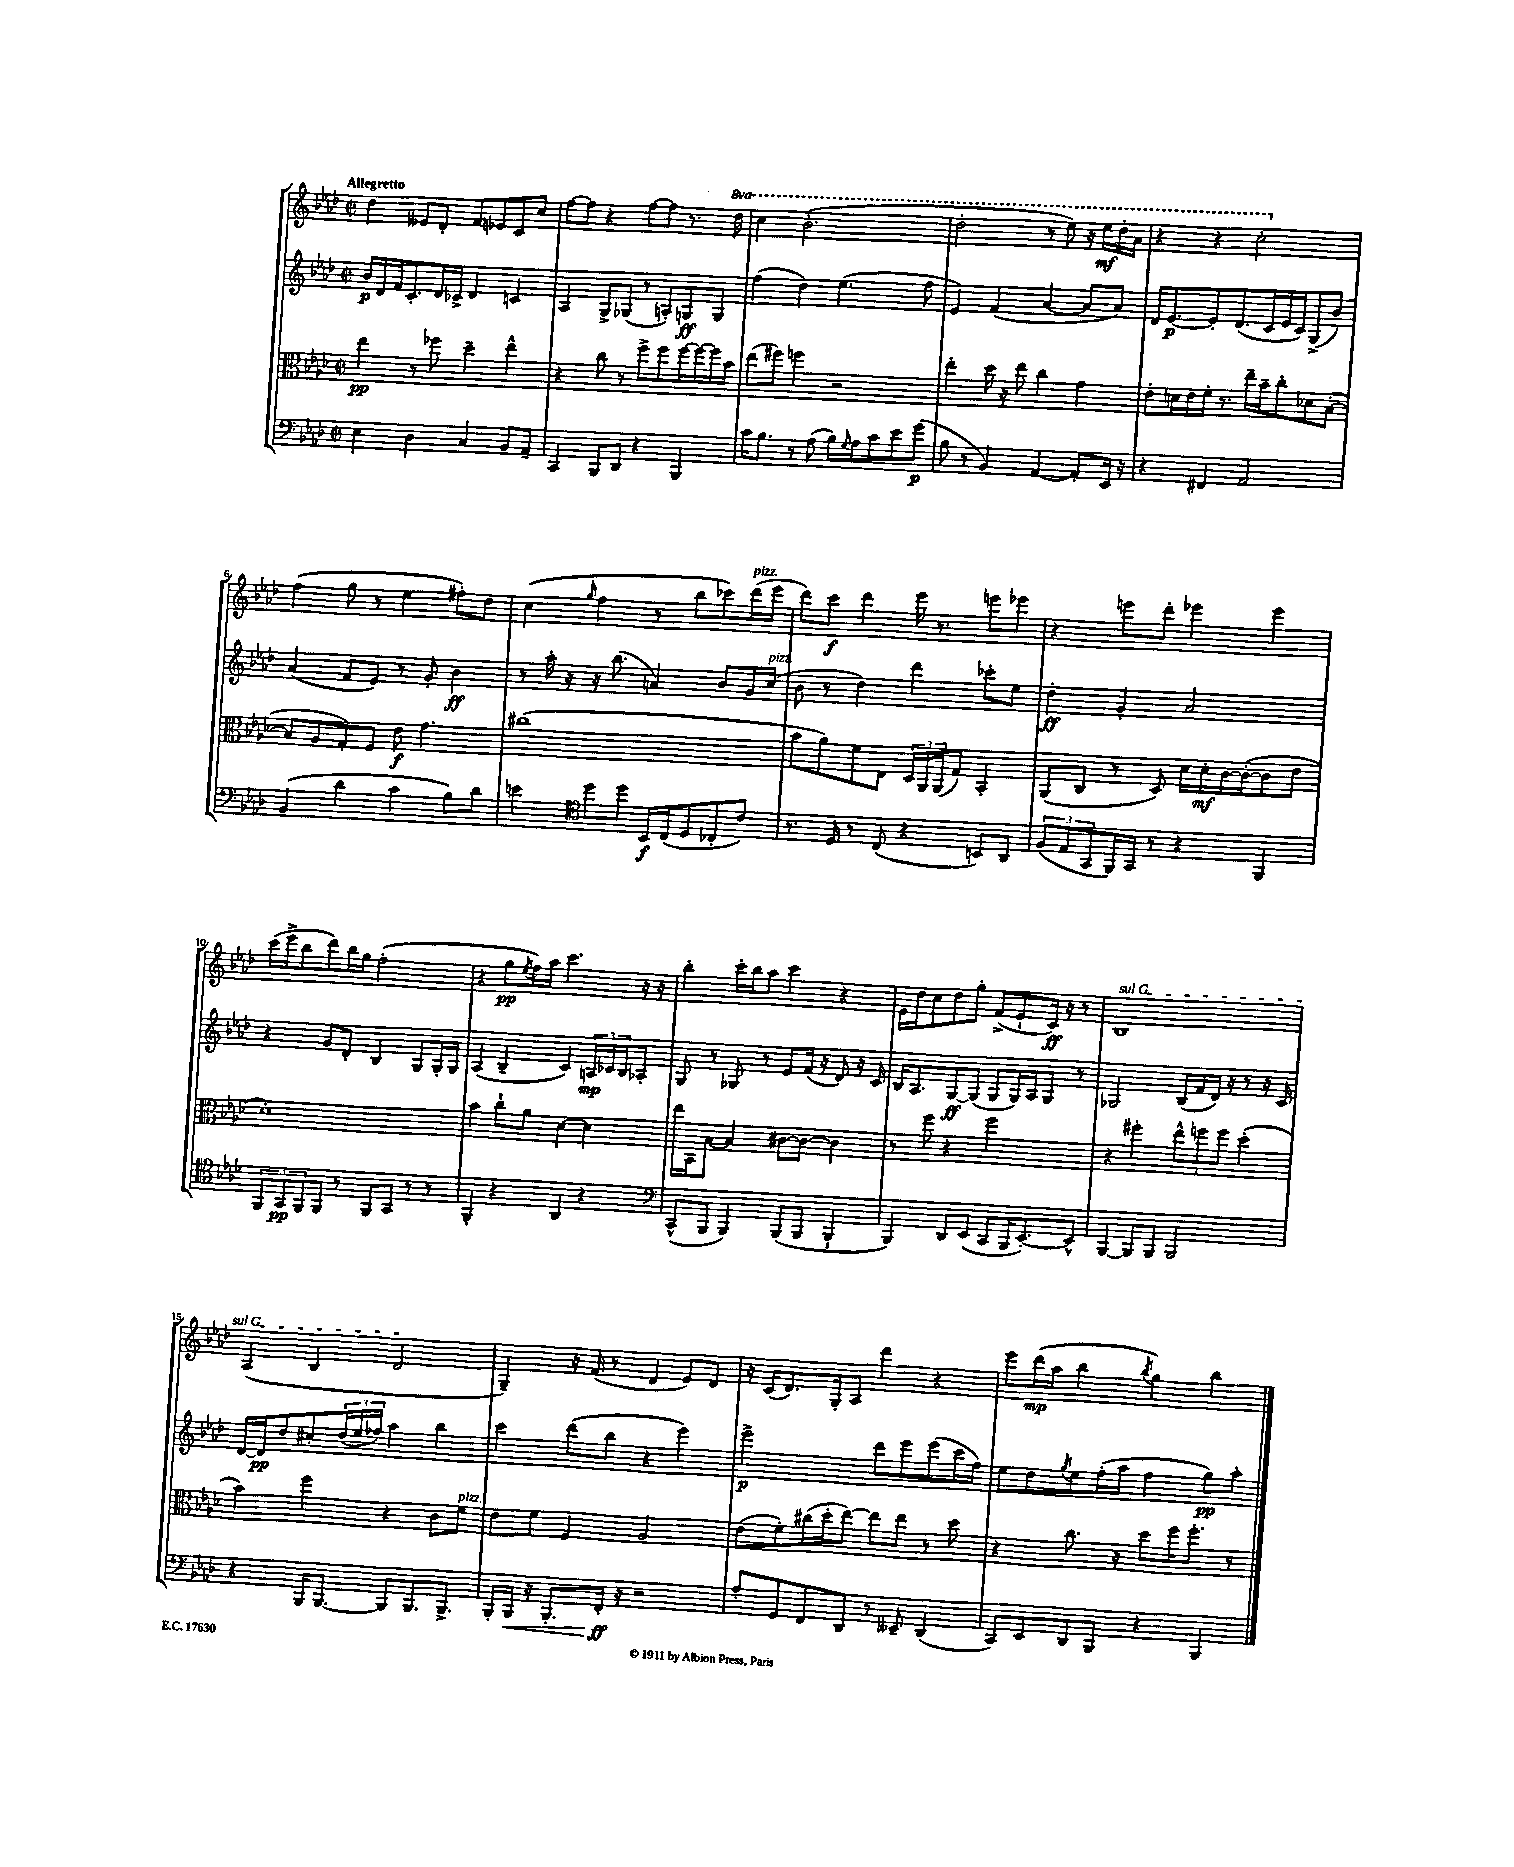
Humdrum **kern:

**kern	**kern	**kern	**kern
*staff4	*staff3	*staff2	*staff1
*clefF4	*clefC3	*clefG2	*clefG2
*k[b-e-a-d-]	*k[b-e-a-d-]	*k[b-e-a-d-]	*k[b-e-a-d-]
*M2/2	*M2/2	*M2/2	*M2/2
*met(c|)	*met(c|)	*met(c|)	*met(c|)
4E-	4ee-	16b-	4dd-
.	.	16d-	.
.	.	16f	.
.	.	8.c'	.
4D-	8r	.	8e--
.	8ff-	16d-	8d-'
.	.	16c-^	.
4C	4dd-~	4d-	8f
.	.	.	8e-
8BB-	4ee-^^	4c	8c
8AA-~	.	.	8cc
=	=	=	=
4CC	4r	4A-	[8ff
.	.	.	8ff]
8BBB-	8cc	8G^	4r
8DD-	8r	(8G-	.
4r	8ff^	8r	[8ff
.	8ff	8A')	8ff]
4BBB-	[16ff	8G	8.r
.	16ff_	.	.
.	16ff]	8G	.
.	16b-	.	16ddd-
=	=	=	=
16c	(8ee-	(4ff	4ccc
8.B-	.	.	.
.	8ff#)	.	.
8r	4ff	4dd-)	(2.bb-'
(8A-	.	.	.
16B-)	2r	(4.ee-	.
16qqG	.	.	.
16A-	.	.	.
8c	.	.	.
8e-	.	.	.
(8g	.	8ff	.
=	=	=	=
8B-	4ee-'	4e-)	2ddd-'
8r	.	.	.
4BB-)	16dd-	(4f	.
.	16r	.	.
.	8ee-	.	.
[4AA-	4cc	[4a-	8r
.	.	.	8eee-)
8AA-']	4g	8a-]	16r
.	.	.	16eee-
16EE-	.	8a-)	16ddd-'
16r	.	.	16aa-
=	=	=	=
4r	8e-'	16d-	4r
.	.	[8.e-	.
.	16d	.	.
.	16e-	.	.
4FF#	16f'	8e-']	4r
.	8.r	.	.
.	.	(8.d-	.
2AA-	16ee-~	.	2ccc'
.	16b-~	16c	.
.	8cc'	16e-	.
.	.	16c)	.
.	8d-	(8G^	.
.	([8B-'	8b-)	.
=	=	=	=
(4BB-	8B-]	(4a-	(4ff
.	8A-	.	.
4d-	8G')	8f	8gg
.	8F	8e-)	8r
4c	8e-	8r	4ee-
.	4.g	8g'	.
8B-)	.	4b-	8ff#')
8d-	.	.	8dd-
=	=	=	=
4e	(1cc#	8r	(4cc
.	.	16aa-'	.
.	.	16r	.
*clefC4	*	*	*
.	.	.	16qqgg
8dd-	.	16r	4ff
.	.	(8.bb-	.
8dd-	.	.	.
16BB-	.	4a)	8r
(16C	.	.	.
8D-	.	.	8bb-
8C-'	.	8b-	8ccc-)
8c)	.	16g	(16ddd-
.	.	(16cc	16eee-
=	=	=	=
8.r	8b-	8b-	8ddd-)
.	8a-)	8r	8ccc
16D-	.	.	.
8r	8f	4dd-)	4ddd-
(8C	8E-	.	.
4r	24D-	4ddd-	16eee-
.	24AA-	.	.
.	.	.	8.r
.	(24AA-	.	.
.	8G)	.	.
8BB)	4BB-'	8ccc-'	8eee
8AA-	.	8ee-	8eee-
=	=	=	=
(12F	(8AA-	4dd-'	4r
12E-	.	.	.
.	8C	.	.
12GG	.	.	.
16FF)	8r	4g'	8eee
16GG	.	.	.
8r	8D-)	.	8ddd-'
4r	16d-	2a-	4eee-
.	16d-'	.	.
.	[16c	.	.
.	(16c'_	.	.
4FF	8c]	.	4eee-
.	8e-	.	.
=	=	=	=
12FF	1d-')	4r	(16ccc
.	.	.	16eee-^
12GG	.	.	.
.	.	.	8bb-
12FF	.	.	.
8FF	.	8g	8ddd-)
8r	.	8d-'	16bb-
.	.	.	16gg
8FF	.	4B-	(2ff'
8GG	.	.	.
8r	.	8G	.
8r	.	16G'	.
.	.	16G	.
=	=	=	=
4FF'	4b-	(4A-	4r
4r	8cc`	4B-~	8gg
.	.	.	8qee-
.	8a-	.	16ff)
.	.	.	16aa-
4AA-	[4d-	4c)	4.ccc
4r	4d-]	24A	.
.	.	24c-	.
.	.	24B-	.
.	.	8A-'	16r
.	.	.	16r
=	=	=	=
*clefF4	*	*	*
(8CC^^	16ee-	8G	4bb-'
.	16BB-	.	.
8BBB-	[8B-	8r	.
4BBB-)	4B-]	8G-	16ccc'
.	.	.	16bb-
.	.	8r	8aa-
(8BBB-	[8c#	8e-	4ccc
8BBB-	8c#_	(16f	.
.	.	16r	.
4BBB-`	4c#]	8d-)	4r
.	.	16r	.
.	.	16c	.
=	=	=	=
4BBB-)	8r	16B-	16e-
.	.	8.A-	16dd-
.	8ff	.	8cc
8DD-	4r	[8G	8dd-
(8EE-	.	(8G]	8gg'
8CC	2ff	8G	(8f^
16BBB-	.	16G)	8e-`
[8.EE-')	.	16A-	.
.	.	8G	16c)
.	.	.	16r
8EE-^^]	.	8r	8r
=	=	=	=
[4BBB-	4r	2G-	1B-
8BBB-]	4ff#'	.	.
8BBB-	.	.	.
2BBB-	12ee-^^	(16B-	.
.	.	16f	.
.	12ff	.	.
.	.	16d-)	.
.	12ff	.	.
.	.	16r	.
.	(4dd-'	8r	.
.	.	16r	.
.	.	16c	.
=	=	=	=
4r	4b-)	[16d-	(4A-
.	.	16d-]	.
.	.	8dd-	.
16BBB-	4ff	8cc#'	4B-
[8.BBB-	.	.	.
.	.	(24dd-	.
.	.	24ee-	.
.	.	24ff-)	.
8BBB-]	4r	4aa-	2d-
8.BBB-	.	.	.
.	8c	4bb-	.
8.BBB-^	.	.	.
.	8f	.	.
=	=	=	=
16BBB-'	8e-	4ccc	4G~)
16BBB-	.	.	.
16r	8f	.	.
8.BBB-'	.	.	.
.	4F	(8ddd-	16r
.	.	.	(16f
16FF'	.	8bb-	8r
16r	.	.	.
2r	2A-	4r	4d-
.	.	4eee-)	8e-)
.	.	.	8d-
=	=	=	=
8A-'	(8e-	2eee-^	16r
.	.	.	(16c
8GG	8f')	.	8.d-)
8FF	(16cc#	.	.
.	16dd-'	.	16G'
8DD-	[8ee-)	.	8A-
8r	8ee-]	8ddd-	4ddd-
8EE--~	8ee-	8eee-	.
(4DD-	8r	(8eee-	4r
.	8dd-	16ccc	.
.	.	16ff)	.
=	=	=	=
8CC)	4r	8ee-	8eee-
8EE-	.	8dd-	(16ddd-
.	.	.	16aa-
.	.	8qgg	.
8DD-	8.cc	8ee-	4bb-
8BBB-	.	(16ff'	.
.	16r	16aa-	.
.	.	.	8qbb-
4r	8dd-	4ff	4gg)
.	16ff	.	.
.	8.ff'	.	.
4BBB-	.	8gg)	4bb-
.	8r	8aa-'	.
==	==	==	==
*-	*-	*-	*-
